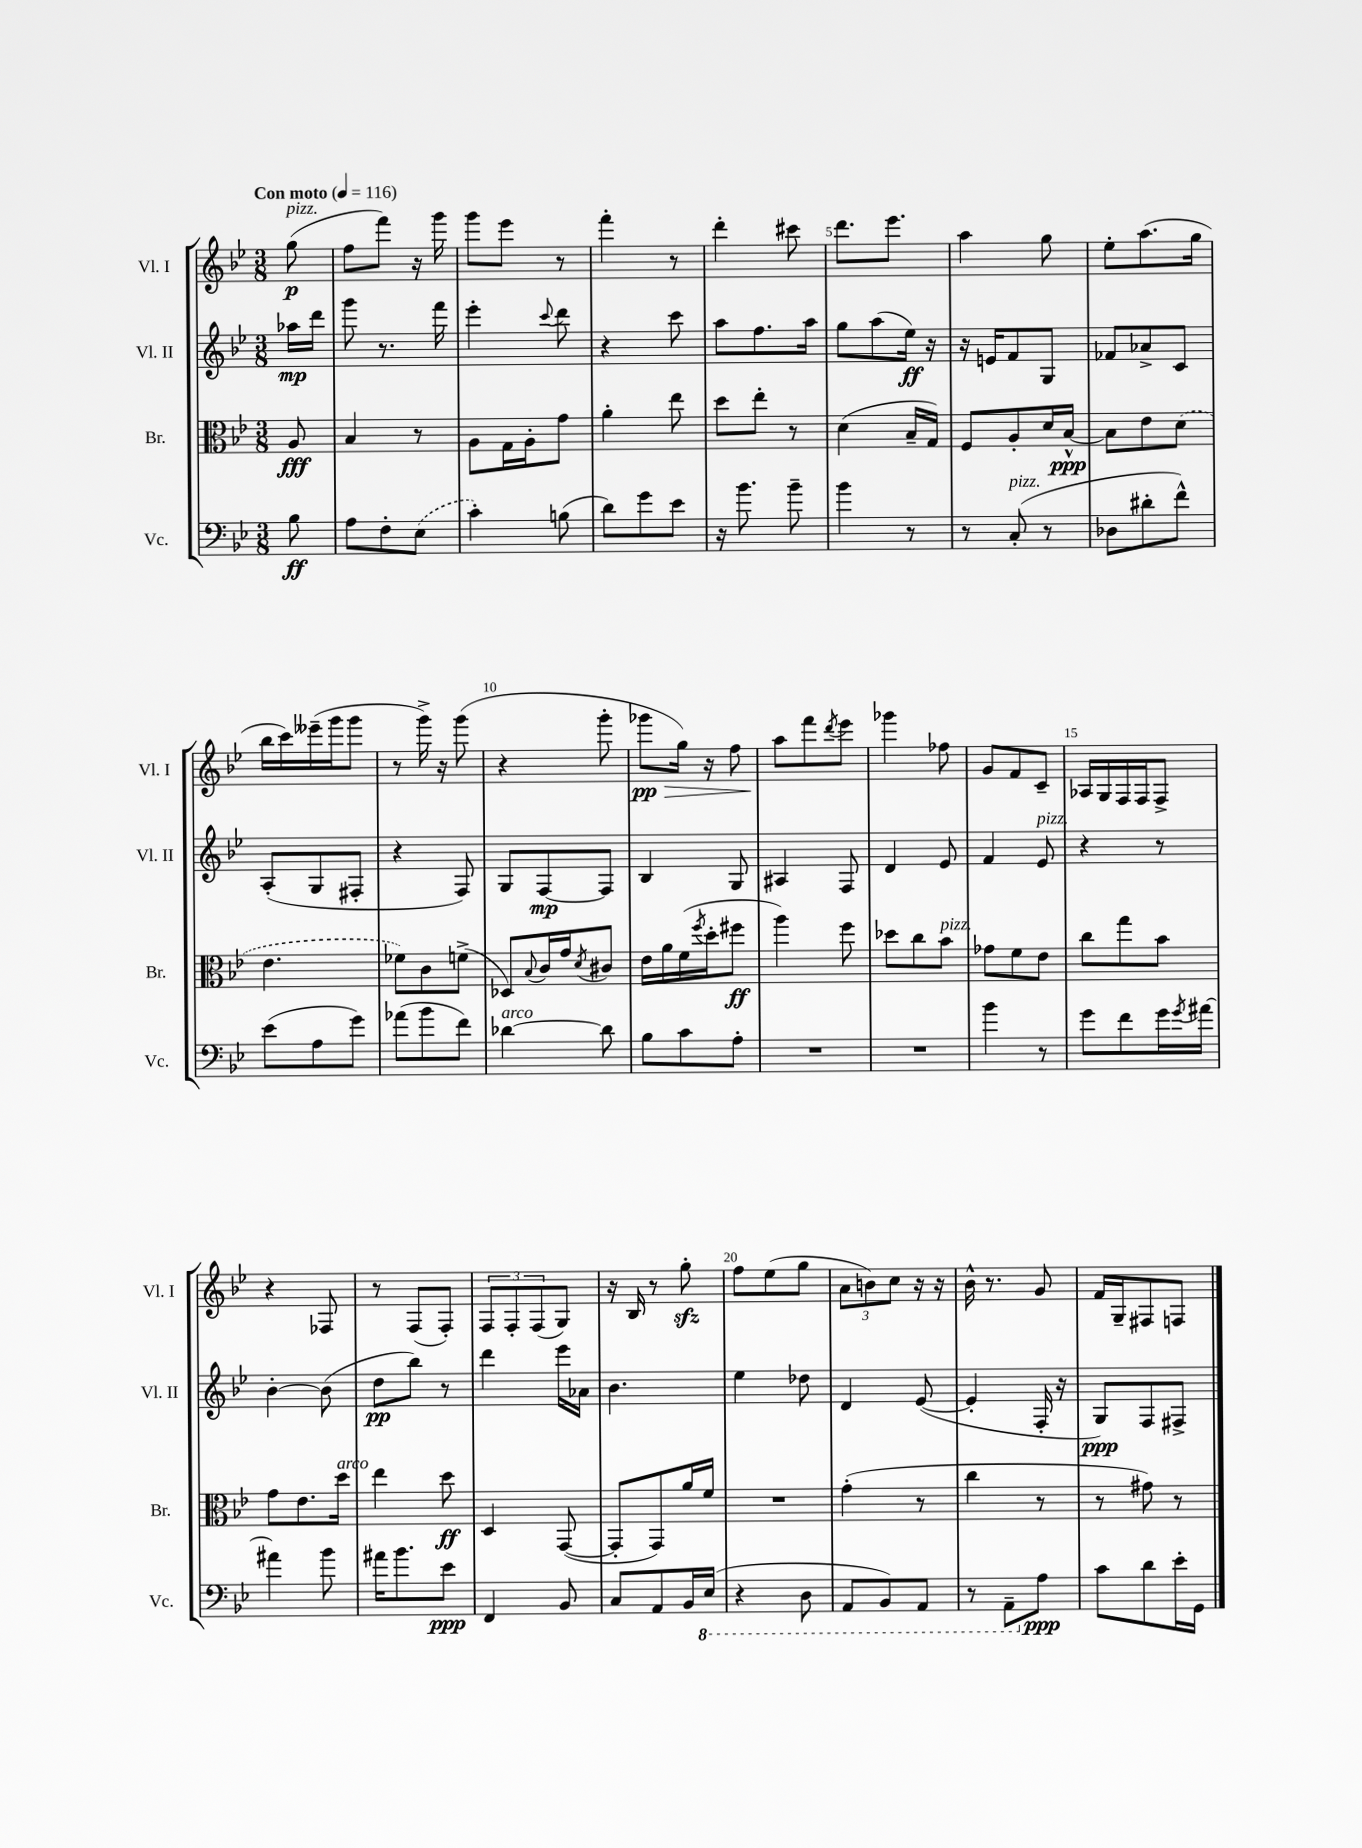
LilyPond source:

<<
\new StaffGroup <<
\new Staff = "s0" \with { instrumentName = "Vl. I" shortInstrumentName = "Vl. I" } {
    \clef treble \key bes \major \numericTimeSignature \time 3/8 \partial 8 \tempo "Con moto" 4 = 116
    g''8\p^\markup { \italic "pizz." }( |
    f''8 f'''8) r16 g'''16 |
    g'''8 ees'''8 r8 |
    f'''4-. r8 |
    d'''4-. cis'''8 |
    d'''8. ees'''8. |
    a''4 g''8 |
    ees''8-. a''8.( g''16 |
    bes''16 c'''16) eeses'''16--( g'''16 g'''8 |
    r8 g'''16->) r16 g'''8( |
    r4 g'''8-. |
    ges'''8\pp\> g''16) r16 f''8 |
    a''8\! f'''8 \acciaccatura { d'''8 } ees'''8 |
    ges'''4 fes''8 |
    g'8 f'8 c'8-- |
    aes16 g16 f16 f16 f8-> |
    r4 fes8 |
    r8 f8( f8-.) |
    \tuplet 3/2 { f8 f8-. f8( } g8) |
    r16 bes16 r8 g''8-.\sfz |
    f''8 ees''8( g''8 |
    \tuplet 3/2 { a'8 b'8) c''8 } r16 r16 |
    bes'16-^ r8. g'8 |
    f'16 g16-- fis8 f8 \bar "|." |
}
\new Staff = "s1" \with { instrumentName = "Vl. II" shortInstrumentName = "Vl. II" } {
    \clef treble \key bes \major \numericTimeSignature \time 3/8 \partial 8
    aes''16\mp d'''16 |
    g'''8 r8. f'''16 |
    ees'''4-. \appoggiatura { c'''8 } d'''8 |
    r4 c'''8 |
    a''8 f''8. a''16 |
    g''8 a''8( ees''16\ff) r16 |
    r16 e'16 f'8 g8 |
    fes'8 aes'8-> c'8 |
    a8-.( g8 fis8-. |
    r4 f8) |
    g8 f8~\mp f8 |
    bes4 g8 |
    ais4 f8 |
    d'4 ees'8 |
    f'4 ees'8^\markup { \italic "pizz." } |
    r4 r8 |
    bes'4~-. bes'8( |
    d''8\pp bes''8) r8 |
    d'''4 ees'''16 aes'16 |
    bes'4. |
    ees''4 des''8 |
    d'4 ees'8~( |
    ees'4-. f16-. r16 |
    g8\ppp) f8 fis8-> \bar "|." |
}
\new Staff = "s2" \with { instrumentName = "Br." shortInstrumentName = "Br." } {
    \clef alto \key bes \major \numericTimeSignature \time 3/8 \partial 8
    a8\fff |
    bes4 r8 |
    a8 g16 a16-. g'8 |
    a'4-. ees''8 |
    d''8 ees''8-. r8 |
    d'4( bes16-- g16) |
    f8 a8-. d'16 bes16~-^\ppp |
    bes8 ees'8 \once \slurDashed d'8( |
    ees'4. |
    fes'8) c'8 f'8->( |
    des8) \appoggiatura { bes8 } c'16 g'16 \acciaccatura { d'8 } cis'8 |
    ees'16 a'16 f'16( \acciaccatura { f''8 } d''16-. fis''8\ff |
    a''4) f''8 |
    des''8 c''8 bes'8^\markup { \italic "pizz." } |
    ges'8 f'8 ees'8 |
    c''8 g''8 bes'8 |
    g'8 ees'8. d''16^\markup { \italic "arco" } |
    ees''4 d''8\ff |
    d4 g,8~( |
    g,8-. g,8) a'16 f'16 |
    R4. |
    g'4-.( r8 |
    c''4 r8 |
    r8 gis'8) r8 \bar "|." |
}
\new Staff = "s3" \with { instrumentName = "Vc." shortInstrumentName = "Vc." } {
    \clef bass \key bes \major \numericTimeSignature \time 3/8 \partial 8
    bes8\ff |
    a8 f8-. \once \slurDashed ees8( |
    c'4-.) b8( |
    d'8) g'8 ees'8 |
    r16 bes'8. bes'8-- |
    bes'4 r8 |
    r8 c8-.^\markup { \italic "pizz." }( r8 |
    des8 dis'8-. f'8-^) |
    ees'8( a8 g'8) |
    aes'8( bes'8 f'8) |
    des'4~^\markup { \italic "arco" } des'8 |
    bes8 c'8 a8-. |
    R4. |
    R4. |
    bes'4 r8 |
    g'8 f'8 g'16 \acciaccatura { g'8 } ais'16~ |
    ais'4 bes'8 |
    ais'16 bes'8. ees'8\ppp |
    f,4 bes,8 |
    c8 a,8 bes,16 \ottava #-1 ees,16( |
    r4 d,8 |
    a,,8 bes,,8) a,,8 |
    r8 a,,8-- \ottava #0 a8\ppp |
    c'8 d'8 ees'16-. g,16 \bar "|." |
}
>>
>>
\layout { \context { \Score \override BarNumber.break-visibility = ##(#f #t #t) barNumberVisibility = #(every-nth-bar-number-visible 5) } }
